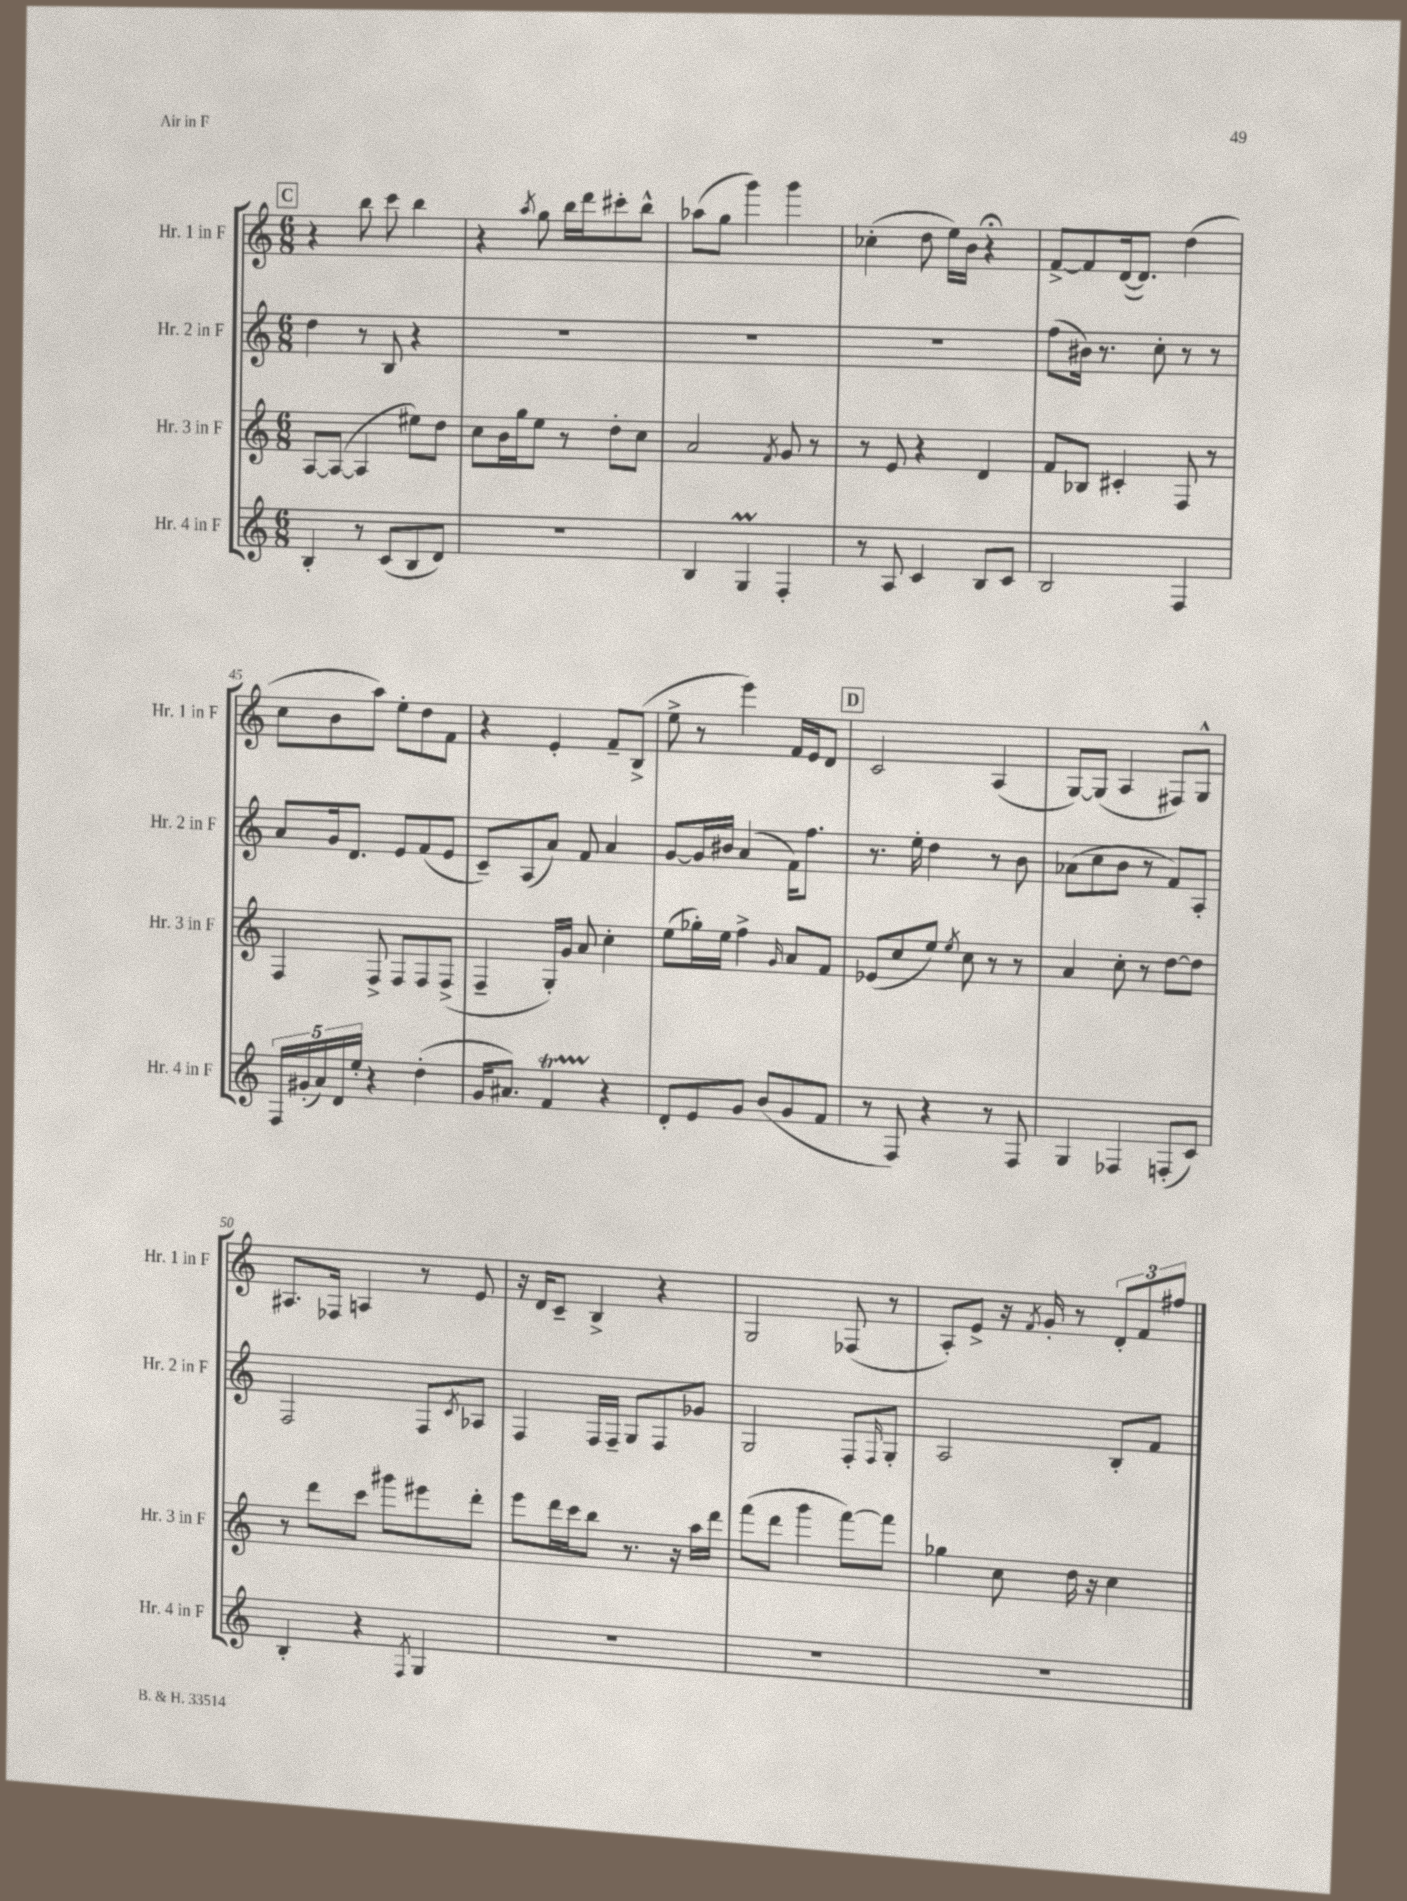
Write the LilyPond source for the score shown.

<<
\new StaffGroup <<
\new Staff = "s0" \with { instrumentName = "Hr. 1 in F" shortInstrumentName = "Hr. 1 in F" } {
    \clef treble \key c \major \numericTimeSignature \time 6/8
    \mark \markup { \box "C" } r4 b''8 c'''8 b''4 |
    r4 \acciaccatura { a''8 } g''8 b''16 d'''16 cis'''8-. b''8-^ |
    aes''8( g''8 g'''4) g'''4 |
    ces''4-.( d''8 e''16) b'16 r4\fermata |
    f'8~-> f'8 d'16~( d'8.) d''4( |
    c''8 b'8 a''8) e''8-. d''8 f'8 |
    r4 e'4-. f'8-- b8->( |
    e''8-> r8 e'''4) f'16 e'16 d'8 |
    \mark \markup { \box "D" } c'2 a4( |
    g8~) g8( a4 fis8) g8-^ |
    ais8. fes16 a4 r8 e'8 |
    r16 d'16 c'8-- b4-> r4 |
    g2 fes8( r8 |
    a8-.) e'8-> r16 \acciaccatura { f'8 } g'16-. r8 \tuplet 3/2 { d'8-. f'8 fis''8 } \bar "|." |
}
\new Staff = "s1" \with { instrumentName = "Hr. 2 in F" shortInstrumentName = "Hr. 2 in F" } {
    \clef treble \key c \major \numericTimeSignature \time 6/8
    \mark \markup { \box "C" } d''4 r8 b8 r4 |
    R2. |
    R2. |
    R2. |
    f''8( bis'16) r8. c''8-. r8 r8 |
    a'8 g'16 d'8. e'8 f'8( e'8 |
    c'8--) a8( a'8) f'8 a'4 |
    g'8~ g'16 bis'16 a'4( f'16) f''8. |
    \mark \markup { \box "D" } r8. e''16-. d''4 r8 b'8 |
    aes'8( c''8 b'8 r8 f'8) a8-. |
    f2 f8 \acciaccatura { c'8 } aes8 |
    f4 f16 f16-- g8 f8 ges'8 |
    g2 f8-. \grace { f16 } g8-. |
    a2 b8-. f'8 \bar "|." |
}
\new Staff = "s2" \with { instrumentName = "Hr. 3 in F" shortInstrumentName = "Hr. 3 in F" } {
    \clef treble \key c \major \numericTimeSignature \time 6/8
    \mark \markup { \box "C" } a8~ a8~( a4 eis''8) d''8 |
    c''8 b'16 g''16 e''8 r8 d''8-. c''8 |
    a'2 \acciaccatura { f'8 } g'8 r8 |
    r8 e'8 r4 d'4 |
    f'8 bes8 cis'4-. f8 r8 |
    f4 f8-> f8 f8 f8->( |
    f4-- g16-.) g'16 a'8 c''4-. |
    e''8( ges''16-.) e''16 f''4-> \grace { g'16 } a'8 f'8 |
    \mark \markup { \box "D" } ees'8( c''8 e''8) \acciaccatura { e''8 } c''8 r8 r8 |
    a'4 c''8-. r8 d''8~ d''8 |
    r8 d'''8 c'''8 gis'''8 eis'''8 d'''8-. |
    e'''8 d'''16 c'''16 b''8 r8. r16 a''16 d'''16 |
    f'''8( d'''8 g'''4 f'''8~) f'''8 |
    ges''4 c''8 d''16 r16 c''4 \bar "|." |
}
\new Staff = "s3" \with { instrumentName = "Hr. 4 in F" shortInstrumentName = "Hr. 4 in F" } {
    \clef treble \key c \major \numericTimeSignature \time 6/8
    \mark \markup { \box "C" } b4-. r8 c'8( b8 d'8) |
    R2. |
    b4 g4\prall f4-. |
    r8 a8 c'4 b8 c'8 |
    b2 f4 |
    \tuplet 5/4 { f16 gis'16-.( a'16) d'16 e''16-. } r4 d''4-.( |
    g'16 ais'8.) f'4\startTrillSpan r4\stopTrillSpan |
    d'8-. e'8 g'8 b'8( g'8 f'8 |
    \mark \markup { \box "D" } r8 f8) r4 r8 f8 |
    g4 fes4 f8-.( c'8) |
    b4-. r4 \acciaccatura { f8 } g4 |
    R2. |
    R2. |
    R2. \bar "|." |
}
>>
>>
\layout { \context { \Score currentBarNumber = #40 } }
